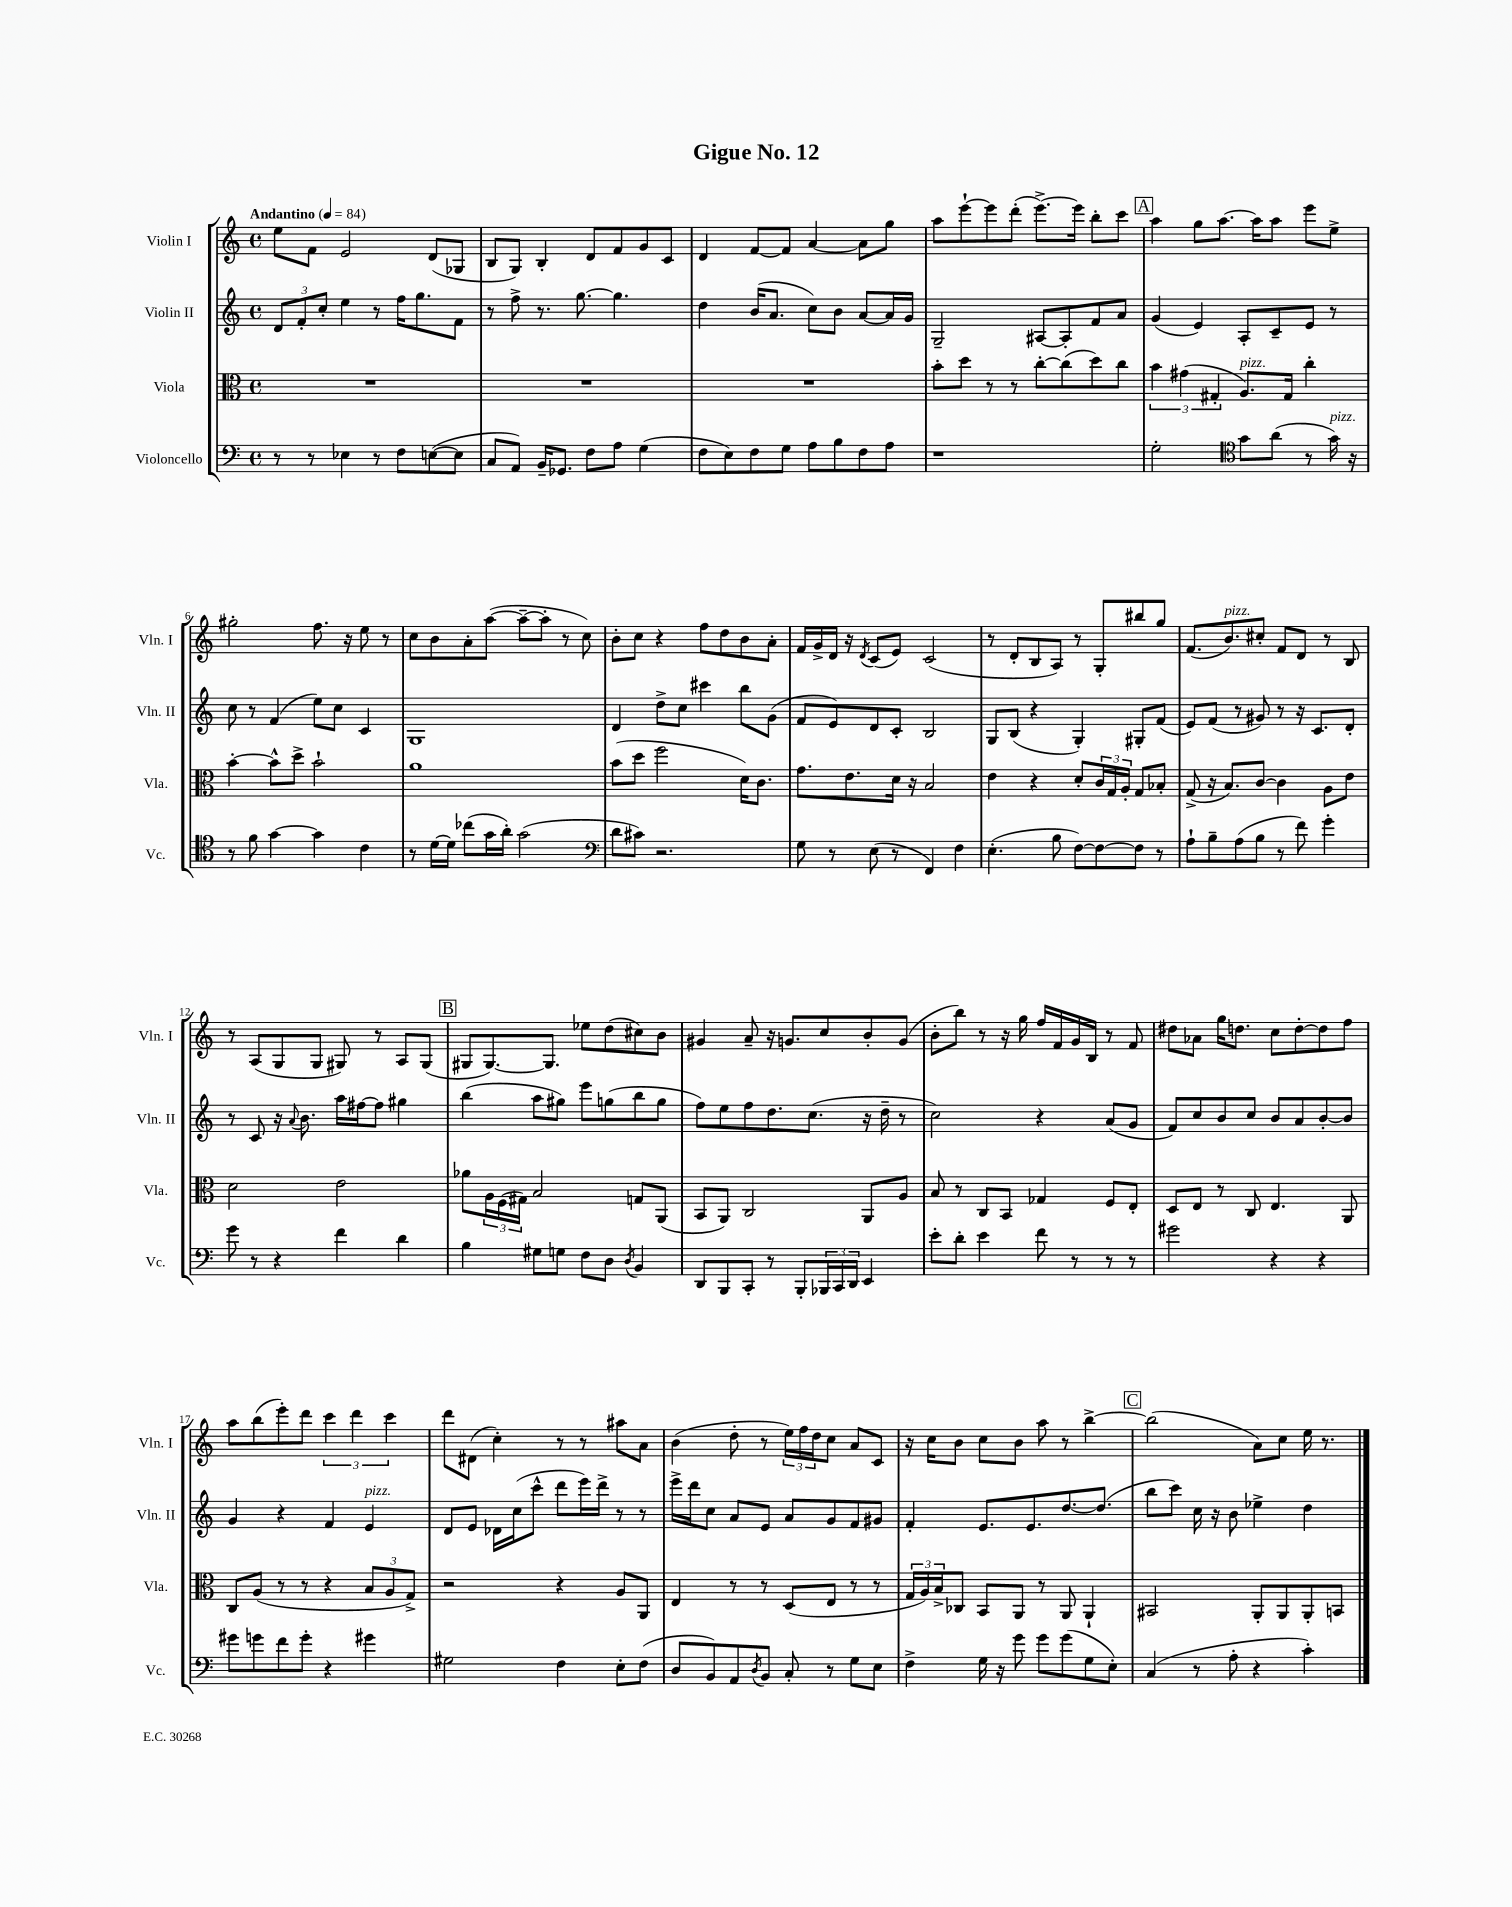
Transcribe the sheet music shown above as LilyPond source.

\header { title = "Gigue No. 12" }
<<
\new StaffGroup <<
\new Staff = "s0" \with { instrumentName = "Violin I" shortInstrumentName = "Vln. I" } {
    \clef treble \key c \major \defaultTimeSignature \time 4/4 \tempo "Andantino" 4 = 84
    e''8 f'8 e'2 d'8( ges8 |
    b8 g8) b4-. d'8 f'8 g'8 c'8 |
    d'4 f'8~ f'8 a'4~ a'8 g''8 |
    a''8 e'''8~-! e'''8 d'''8-.( e'''8.~->) e'''16 b''8-. c'''8 |
    \mark \markup { \box "A" } a''4 g''8 a''8.~ a''16 a''8 e'''8 e''8-> |
    gis''2-. f''8. r16 e''8 r8 |
    c''8 b'8 a'8-. a''8~( a''8~-- a''8-. r8 c''8) |
    b'8-. c''8 r4 f''8 d''8 b'8 a'8-. |
    f'16 g'16-> d'16 r16 \acciaccatura { d'8 } c'8( e'8) c'2( |
    r8 d'8-. b8 a8) r8 g8-. bis''8 g''8 |
    f'8.( b'8.^\markup { \italic "pizz." }) cis''8-. f'8 d'8 r8 b8 |
    r8 a8( g8 g8 gis8) r8 a8 gis8( |
    \mark \markup { \box "B" } gis8 gis8.~) gis8. ees''8 d''8( cis''8) b'8 |
    gis'4 a'8-- r16 g'8. c''8 b'8-. g'8( |
    b'8-. b''8) r8 r16 g''16 f''16 f'16 g'16 b16 r8 f'8 |
    dis''8 aes'8 g''16 d''8. c''8 d''8~-. d''8 f''8 |
    a''8 b''8( e'''8-.) d'''8 \tuplet 3/2 { c'''4 d'''4 c'''4 } |
    d'''8 dis'8( c''4-.) r8 r8 ais''8 a'8 |
    b'4( d''8-. r8 \tuplet 3/2 { e''16) f''16 d''16 } c''8 a'8 c'8 |
    r16 c''16 b'8 c''8 b'8 a''8 r8 b''4~-> |
    \mark \markup { \box "C" } b''2( a'8) c''8 e''16 r8. \bar "|." |
}
\new Staff = "s1" \with { instrumentName = "Violin II" shortInstrumentName = "Vln. II" } {
    \clef treble \key c \major \defaultTimeSignature \time 4/4
    \tuplet 3/2 { d'8 f'8-. c''8-. } e''4 r8 f''16 g''8. f'8 |
    r8 f''8-> r8. g''8.~ g''4. |
    d''4 b'16( a'8. c''8) b'8 a'8~ a'16 g'16 |
    g2-- ais8~ ais8-. f'8 a'8 |
    \mark \markup { \box "A" } g'4( e'4) a8-. c'8-- e'8 r8 |
    c''8 r8 f'4( e''8) c''8 c'4 |
    g1 |
    d'4 d''8-> c''8 cis'''4 b''8 g'8( |
    f'8 e'8) d'8 c'8-. b2 |
    g8 b8( r4 g4-.) gis8-. f'8( |
    e'8) f'8( r8 gis'8) r8 r16 c'8. d'8-. |
    r8 c'8 r16 \appoggiatura { a'8 } b'8. a''16 fis''16~ fis''8 gis''4 |
    \mark \markup { \box "B" } b''4( a''8 gis''8) e'''8 g''8( b''8 g''8 |
    f''8) e''8 f''8 d''8. c''8.( r16 d''16-- r8 |
    c''2) r4 a'8( g'8 |
    f'8) c''8 b'8 c''8 b'8 a'8 b'8~-. b'8 |
    g'4 r4 f'4 e'4^\markup { \italic "pizz." } |
    d'8 e'8 des'16 c''16( c'''8-^ d'''8 e'''16) d'''16-> r8 r8 |
    e'''16-> d'''16 c''8 a'8 e'8 a'8 g'8 f'8 gis'8 |
    f'4-. e'8. e'8. d''8.~ d''8.( |
    \mark \markup { \box "C" } b''8 c'''8) c''16 r16 b'8 ees''4-> d''4 \bar "|." |
}
\new Staff = "s2" \with { instrumentName = "Viola" shortInstrumentName = "Vla." } {
    \clef alto \key c \major \defaultTimeSignature \time 4/4
    R1 |
    R1 |
    R1 |
    b'8-. d''8 r8 r8 c''8~-. c''8( d''8) c''8 |
    \mark \markup { \box "A" } \tuplet 3/2 { b'4 gis'4( gis4-. } a8.^\markup { \italic "pizz." }) gis16 c''4-. |
    b'4~-. b'8-^ d''8-> b'2-! |
    a'1 |
    b'8( d''8 f''2 d'16) c'8. |
    g'8. e'8. d'16 r16 b2 |
    e'4 r4 d'8-. \tuplet 3/2 { c'16 g16 a16-. } g8 bes8-. |
    g8->( r16 b8.) c'8~ c'4 a8 e'8 |
    d'2 e'2 |
    \mark \markup { \box "B" } aes'8 \tuplet 3/2 { a16 f16( gis16) } b2 g8 a,8( |
    b,8 a,8) c2 a,8 a8 |
    b8 r8 c8 b,8 ges4 f8 e8-. |
    d8 e8 r8 c8 e4. a,8 |
    c8 a8( r8 r8 r4 \tuplet 3/2 { b8 a8 g8->) } |
    r2 r4 a8 a,8 |
    e4 r8 r8 d8( e8 r8 r8 |
    \tuplet 3/2 { g16 a16) b16-> } ces8 b,8 a,8 r8 a,8 a,4-! |
    \mark \markup { \box "C" } bis,2 a,8-. a,8 a,8-. b,8 \bar "|." |
}
\new Staff = "s3" \with { instrumentName = "Violoncello" shortInstrumentName = "Vc." } {
    \clef bass \key c \major \defaultTimeSignature \time 4/4
    r8 r8 ees4 r8 f8 e8~( e8 |
    c8 a,8) b,16-- ges,8. f8 a8 g4( |
    f8 e8) f8 g8 a8 b8 f8 a8 |
    r1 |
    \mark \markup { \box "A" } g2-. \clef tenor g'8 a'8( r8 g'16^\markup { \italic "pizz." }) r16 |
    r8 f'8 g'4~ g'4 c'4 |
    r8 d'16~ d'16 ces''8( g'16 a'16-.) g'2( |
    \clef bass d'8 cis'8) r2. |
    g8 r8 e8( r8 f,4) f4 |
    e4.-.( b8 f8~) f8~ f8 r8 |
    a8-! b8-- a8( b8 r8 f'8) g'4-. |
    g'8 r8 r4 f'4 d'4 |
    \mark \markup { \box "B" } b4 gis8 g8 f8 d8 \acciaccatura { d8 } b,4 |
    d,8 b,,8 c,8-. r8 b,,8-. \tuplet 3/2 { bes,,16 c,16 d,16 } e,4 |
    e'8-. d'8-. e'4 f'8 r8 r8 r8 |
    gis'2 r4 r4 |
    gis'8 g'8 f'8 g'8-. r4 gis'4 |
    gis2 f4 e8-. f8( |
    d8 b,8) a,8 \acciaccatura { d8 } b,8 c8-. r8 g8 e8 |
    f4-> g16 r16 g'8 g'8 g'8( g8 e8-.) |
    \mark \markup { \box "C" } c4( r8 a8-. r4 c'4-.) \bar "|." |
}
>>
>>
